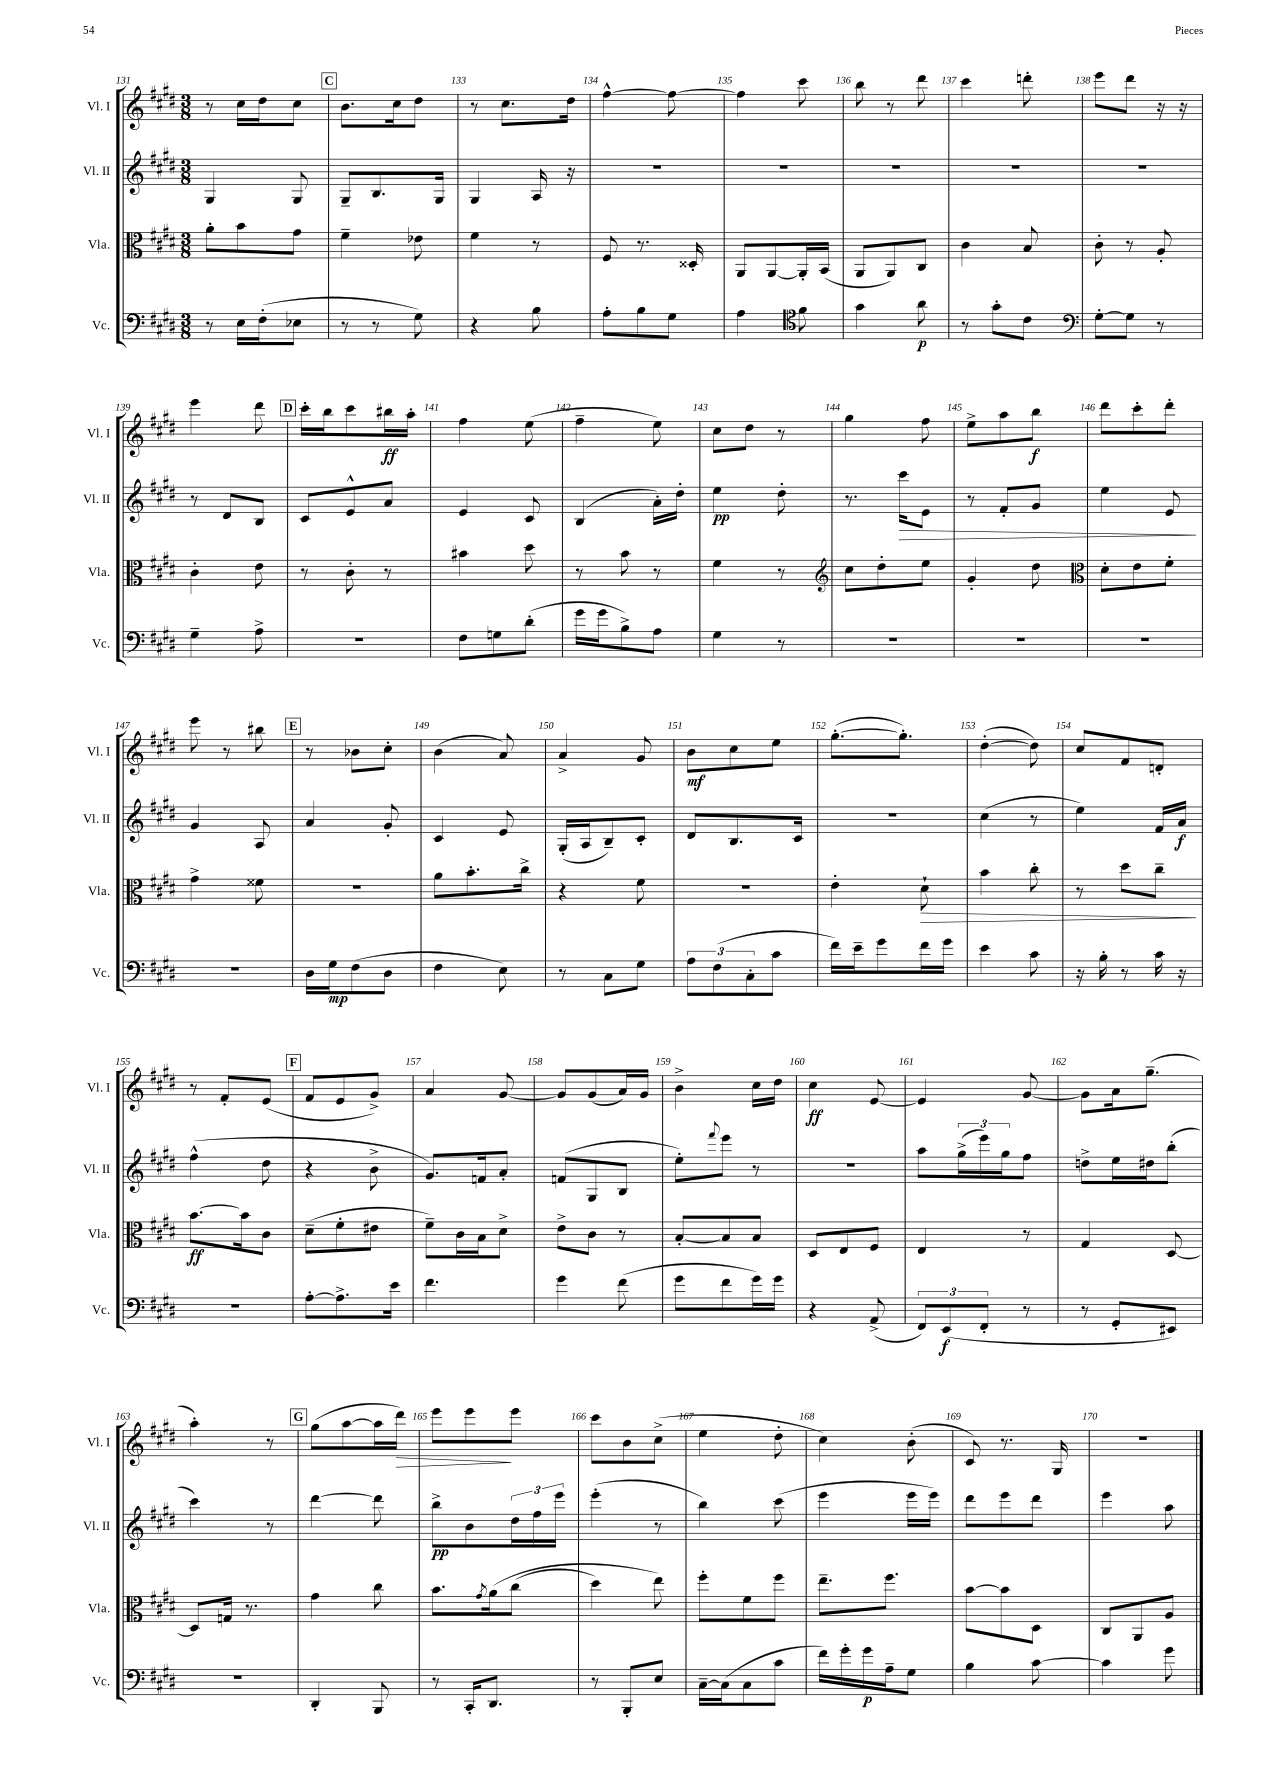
<<
\new StaffGroup <<
\new Staff = "s0" \with { instrumentName = "Vl. I" shortInstrumentName = "Vl. I" } {
    \clef treble \key e \major \numericTimeSignature \time 3/8
    r8 cis''16 dis''16 cis''8 |
    \mark \markup { \box "C" } b'8. cis''16 dis''8 |
    r8 cis''8. dis''16 |
    fis''4~-^ fis''8~ |
    fis''4 cis'''8 |
    b''8 r8 dis'''8 |
    cis'''4 d'''8-. |
    e'''8 dis'''8 r16 r16 |
    e'''4 dis'''8 |
    \mark \markup { \box "D" } cis'''16-. b''16 cis'''8 bis''16\ff a''16-. |
    fis''4 e''8( |
    fis''4-- e''8) |
    cis''8 dis''8 r8 |
    gis''4 fis''8 |
    e''8-> a''8 b''8\f |
    dis'''8 cis'''8-. dis'''8-. |
    e'''8 r8 bis''8 |
    \mark \markup { \box "E" } r8 bes'8 cis''8-. |
    b'4( a'8) |
    a'4-> gis'8 |
    b'8\mf cis''8 e''8 |
    gis''8.~-.( gis''8.-.) |
    dis''4~-.( dis''8) |
    cis''8 fis'8 d'8-. |
    r8 fis'8-. e'8( |
    \mark \markup { \box "F" } fis'8 e'8 gis'8->) |
    a'4 gis'8~ |
    gis'8 gis'8( a'16) gis'16 |
    b'4-> cis''16 dis''16 |
    cis''4\ff e'8~ |
    e'4 gis'8~ |
    gis'8 a'16 gis''8.--( |
    a''4-.) r8 |
    \mark \markup { \box "G" } gis''8( a''8~ a''16 dis'''16\>) |
    e'''8 e'''8\! e'''8 |
    cis'''8 b'8 cis''8->( |
    e''4 dis''8-. |
    cis''4) b'8-.( |
    cis'8) r8. gis16 |
    R4. \bar "|." |
}
\new Staff = "s1" \with { instrumentName = "Vl. II" shortInstrumentName = "Vl. II" } {
    \clef treble \key e \major \numericTimeSignature \time 3/8
    gis4 gis8 |
    \mark \markup { \box "C" } gis8-- b8. gis16 |
    gis4 a16 r16 |
    R4. |
    R4. |
    R4. |
    R4. |
    R4. |
    r8 dis'8 b8 |
    \mark \markup { \box "D" } cis'8 e'8-^ a'8 |
    e'4 cis'8 |
    b4( a'16-.) dis''16-. |
    e''4\pp dis''8-. |
    r8. cis'''16\> e'8 |
    r8 fis'8-. gis'8 |
    e''4 e'8\! |
    gis'4 a8 |
    \mark \markup { \box "E" } a'4 gis'8-. |
    cis'4 e'8 |
    gis16-.( a16 b8--) cis'8-. |
    dis'8 b8. cis'16 |
    R4. |
    cis''4( r8 |
    e''4) fis'16 a'16\f |
    fis''4-^( dis''8 |
    \mark \markup { \box "F" } r4 b'8-> |
    gis'8.) f'16 a'8-. |
    f'8( gis8 b8 |
    e''8-.) \appoggiatura { fis'''8 } e'''8 r8 |
    R4. |
    a''8 \tuplet 3/2 { gis''16->( e'''16) gis''16 } fis''8 |
    d''8-> e''16 dis''16 b''8-.( |
    cis'''4) r8 |
    \mark \markup { \box "G" } dis'''4~ dis'''8 |
    b''8->\pp b'8 \tuplet 3/2 { dis''16 fis''16 e'''16 } |
    e'''4-.( r8 |
    b''4) cis'''8( |
    e'''4 e'''16 e'''16) |
    dis'''8 e'''8 dis'''8 |
    e'''4 a''8 \bar "|." |
}
\new Staff = "s2" \with { instrumentName = "Vla." shortInstrumentName = "Vla." } {
    \clef alto \key e \major \numericTimeSignature \time 3/8
    a'8-. b'8 gis'8 |
    \mark \markup { \box "C" } fis'4-- ees'8 |
    fis'4 r8 |
    fis8 r8. disis16-. |
    a,8 a,8~ a,16-. b,16( |
    a,8 a,8) cis8 |
    cis'4 b8 |
    cis'8-. r8 a8-. |
    cis'4-. e'8 |
    \mark \markup { \box "D" } r8 cis'8-. r8 |
    bis'4 dis''8 |
    r8 b'8 r8 |
    fis'4 r8 |
    \clef treble cis''8 dis''8-. e''8 |
    gis'4-. dis''8 |
    \clef alto dis'8-. e'8 fis'8-. |
    gis'4-> fisis'8 |
    \mark \markup { \box "E" } R4. |
    a'8 b'8.-. cis''16-> |
    r4 fis'8 |
    R4. |
    e'4-. dis'8-!\> |
    b'4 cis''8-. |
    r8 dis''8 cis''8--\! |
    b'8.~\ff b'16 cis'8 |
    \mark \markup { \box "F" } dis'8--( fis'8-. eis'8 |
    fis'8--) cis'16 b16 dis'8-> |
    e'8-> cis'8 r8 |
    b8~-. b8 b8 |
    dis8 e8 fis8 |
    e4 r8 |
    gis4 dis8~ |
    dis8 g16 r8. |
    \mark \markup { \box "G" } gis'4 cis''8 |
    b'8. \acciaccatura { gis'8 } a'16\( cis''8( |
    dis''4) e''8\) |
    fis''8-. fis'8 fis''8 |
    e''8.-- fis''8. |
    b'8~ b'8 dis8 |
    cis8 a,8 a8 \bar "|." |
}
\new Staff = "s3" \with { instrumentName = "Vc." shortInstrumentName = "Vc." } {
    \clef bass \key e \major \numericTimeSignature \time 3/8
    r8 e16 fis16-.( ees8 |
    \mark \markup { \box "C" } r8 r8 gis8) |
    r4 b8 |
    a8-. b8 gis8 |
    a4 \clef tenor fis'8 |
    gis'4 a'8\p |
    r8 gis'8-. cis'8 |
    \clef bass gis8~-. gis8 r8 |
    gis4-- a8-> |
    \mark \markup { \box "D" } R4. |
    fis8 g8 dis'8-.( |
    gis'16 gis'16 b8->) a8 |
    gis4 r8 |
    R4. |
    R4. |
    R4. |
    R4. |
    \mark \markup { \box "E" } dis16 gis16\mp fis8( dis8 |
    fis4 e8) |
    r8 cis8 gis8 |
    \tuplet 3/2 { a8 fis8( cis8-. } cis'8 |
    fis'16) e'16-- gis'8 fis'16 gis'16 |
    e'4 cis'8 |
    r16 b16-. r8 cis'16 r16 |
    R4. |
    \mark \markup { \box "F" } a8~-. a8.-> e'16 |
    fis'4. |
    gis'4 fis'8( |
    gis'8 fis'8 gis'16) gis'16 |
    r4 a,8->( |
    \tuplet 3/2 { fis,8) e,8\f( fis,8-. } r8 |
    r8 gis,8-. eis,8) |
    R4. |
    \mark \markup { \box "G" } dis,4-. b,,8 |
    r8 cis,16-. dis,8. |
    r8 b,,8-. e8 |
    cis16~-- cis16( cis8 cis'8 |
    fis'16) gis'16-. gis'16\p a16-- gis8 |
    b4 cis'8~ |
    cis'4 gis'8 \bar "|." |
}
>>
>>
\layout { \context { \Score currentBarNumber = #131 \override BarNumber.break-visibility = ##(#f #t #t) barNumberVisibility = #all-bar-numbers-visible } }
